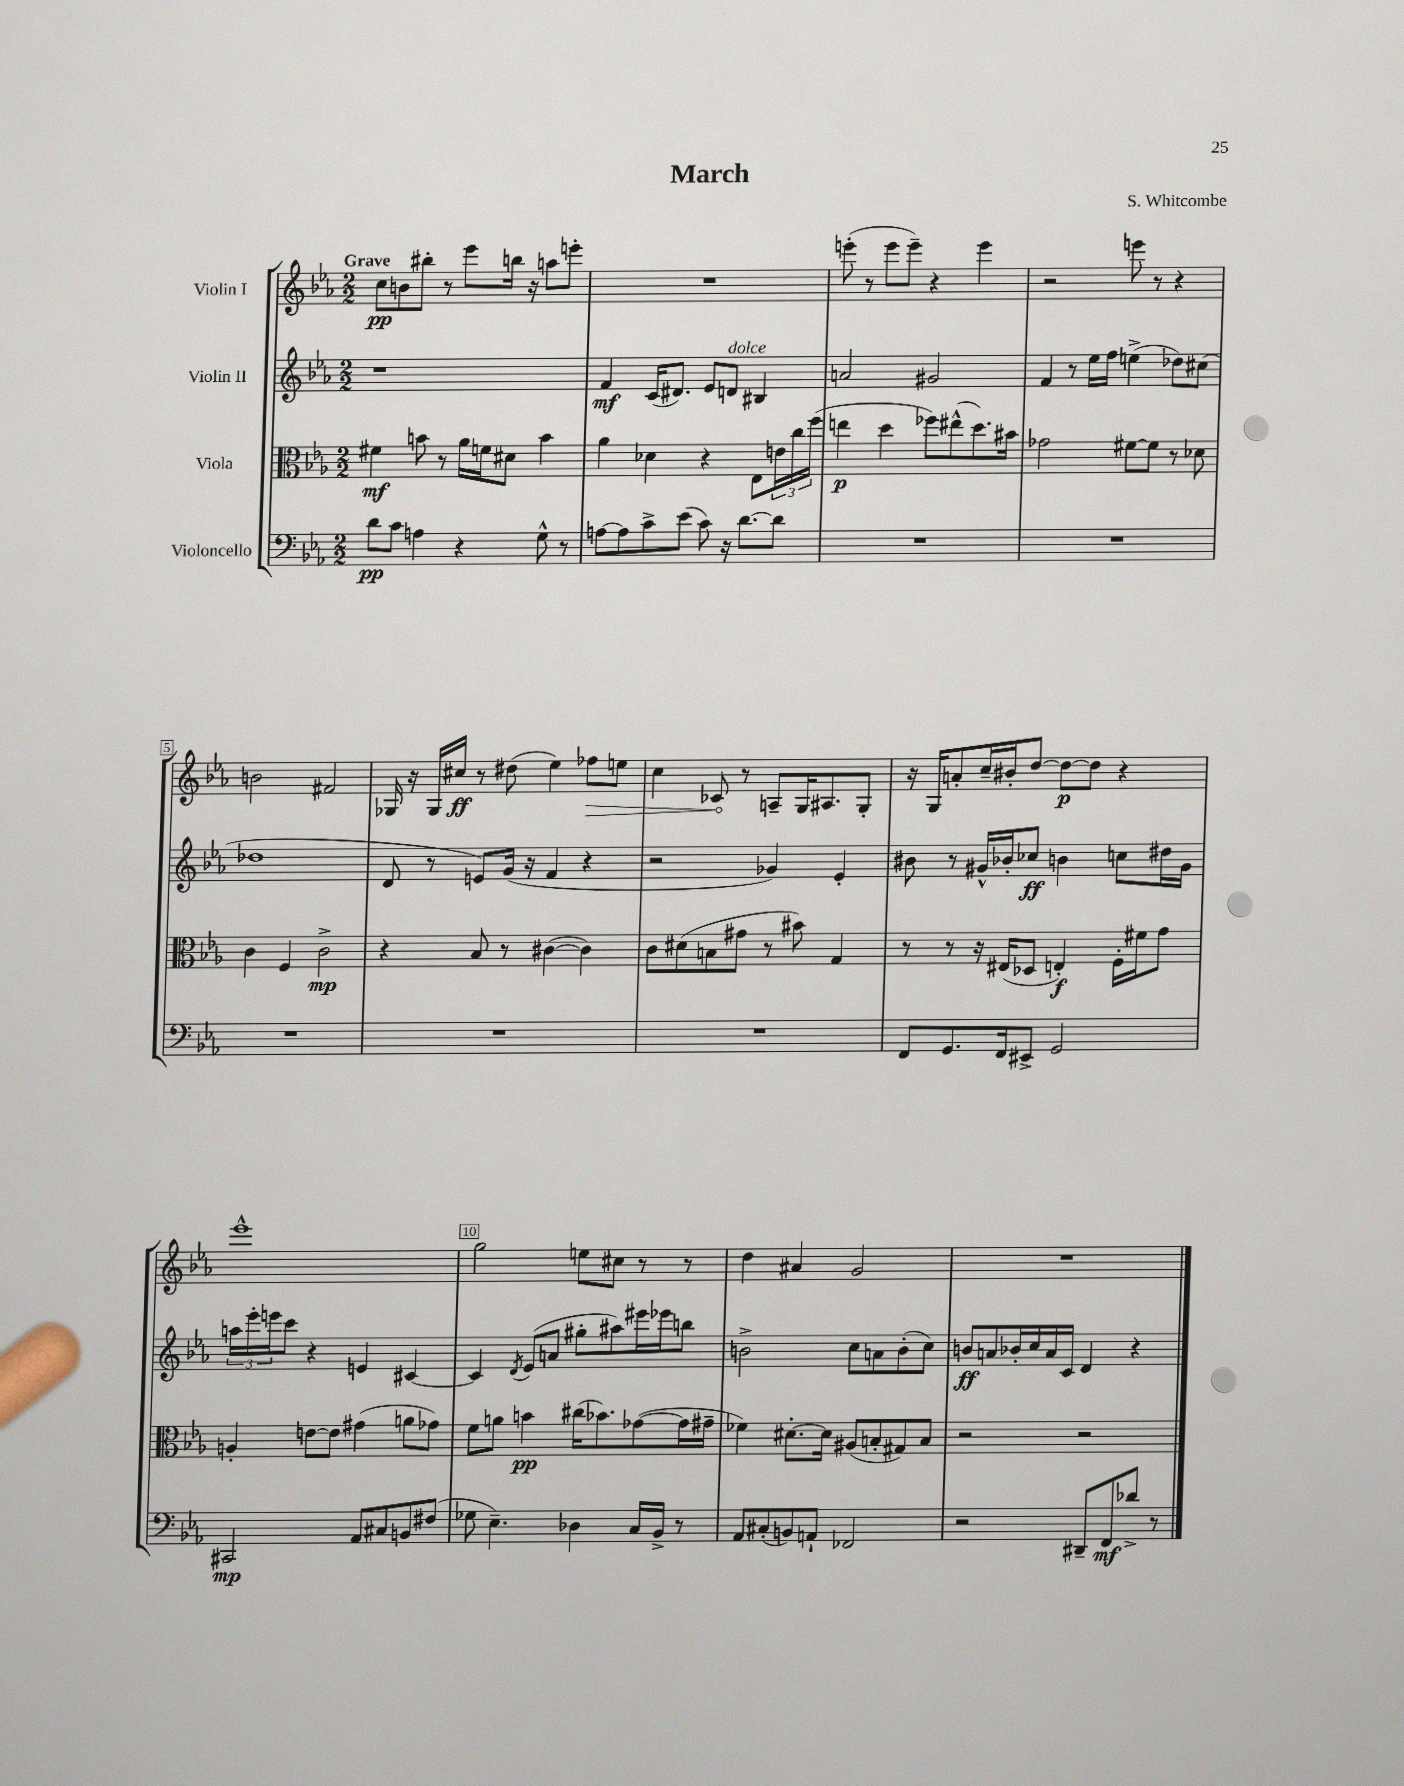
\header { title = "March" composer = "S. Whitcombe" }
<<
\new StaffGroup <<
\new Staff = "s0" \with { instrumentName = "Violin I" } {
    \clef treble \key ees \major \numericTimeSignature \time 2/2 \tempo "Grave"
    c''8\pp b'8 bis''8-. r8 ees'''8 b''16 r16 a''8 e'''8-. |
    R1 |
    e'''8-.( r8 e'''8 e'''8--) r4 e'''4 |
    r2 e'''8 r8 r4 |
    b'2 fis'2 |
    ges16 r16 ges16 cis''16\ff r8 dis''8( ees''4) \once \override Hairpin.circled-tip = ##t fes''8\> e''8 |
    c''4 ces'8\! r8 a8-- g16 ais8. g8-. |
    r16 g16 a'8-. c''16-- bis'16-. d''8~ d''8~\p d''8 r4 |
    ees'''1-^ |
    g''2 e''8 cis''8 r8 r8 |
    d''4 ais'4 g'2 |
    R1 \bar "|." |
}
\new Staff = "s1" \with { instrumentName = "Violin II" } {
    \clef treble \key ees \major \numericTimeSignature \time 2/2
    r1 |
    f'4\mf c'16( dis'8.) ees'8 d'8^\markup { \italic "dolce" } bis4 |
    a'2 gis'2 |
    f'4 r8 ees''16 f''16 e''4->( des''8) cis''8( |
    des''1 |
    d'8 r8 e'8) g'16( r16 f'4 r4 |
    r2 ges'4) ees'4-. |
    bis'8 r8 gis'16-^ bes'16-. ces''8\ff b'4 c''8 dis''16 gis'16 |
    \tuplet 3/2 { a''16 ees'''16-. e'''16 } c'''8 r4 e'4 cis'4~ |
    cis'4 \acciaccatura { d'8 } ees'8( a'8 gis''8-. ais''8) eis'''16 ees'''16 b''8 |
    b'2-> c''8 a'8 b'8-.( c''8) |
    b'8\ff a'8 bes'16-. c''16 a'16 c'16 d'4 r4 \bar "|." |
}
\new Staff = "s2" \with { instrumentName = "Viola" } {
    \clef alto \key ees \major \numericTimeSignature \time 2/2
    fis'4\mf b'8 r8 aes'16 f'16 dis'8 b'4 |
    aes'4 des'4 r4 ees8 \tuplet 3/2 { e'16 c''16 f''16( } |
    e''4\p d''4 fes''8) eis''8-^( d''8.) bis'16 |
    ges'2 fis'8~ fis'8 r8 des'8 |
    c'4 f4 c'2->\mp |
    r4 bes8 r8 cis'4~( cis'4) |
    c'8 dis'8( b8 gis'8 r8 bis'8) g4 |
    r8 r8 r16 eis16( des8 e4-.\f) f16-. fis'16 g'8 |
    a4-. e'8~ e'8 gis'4( a'8 ges'8) |
    f'8 a'8 b'4\pp cis''16( bes'8.) ges'8~( ges'16 gis'16-- |
    fes'4) dis'8.~-. dis'16 ais8( b8-. gis8) b8 |
    r2 r2 \bar "|." |
}
\new Staff = "s3" \with { instrumentName = "Violoncello" } {
    \clef bass \key ees \major \numericTimeSignature \time 2/2
    d'8\pp c'8 a4 r4 g8-^ r8 |
    a8~ a8 c'8-> ees'8( c'8) r16 d'8.~ d'8 |
    R1 |
    R1 |
    R1 |
    R1 |
    R1 |
    f,8 g,8. f,16 eis,8-> g,2 |
    cis,2\mp aes,8 cis8 b,8 fis8( |
    ges8 ees4.--) des4 c16 bes,16-> r8 |
    aes,8 cis8-.( b,8) a,8-! fes,2 |
    r2 dis,8-- f,8\mf des'8-> r8 \bar "|." |
}
>>
>>
\layout { \context { \Score \override BarNumber.break-visibility = ##(#f #t #t) barNumberVisibility = #(every-nth-bar-number-visible 5) \override BarNumber.stencil = #(make-stencil-boxer 0.1 0.3 ly:text-interface::print) } }
